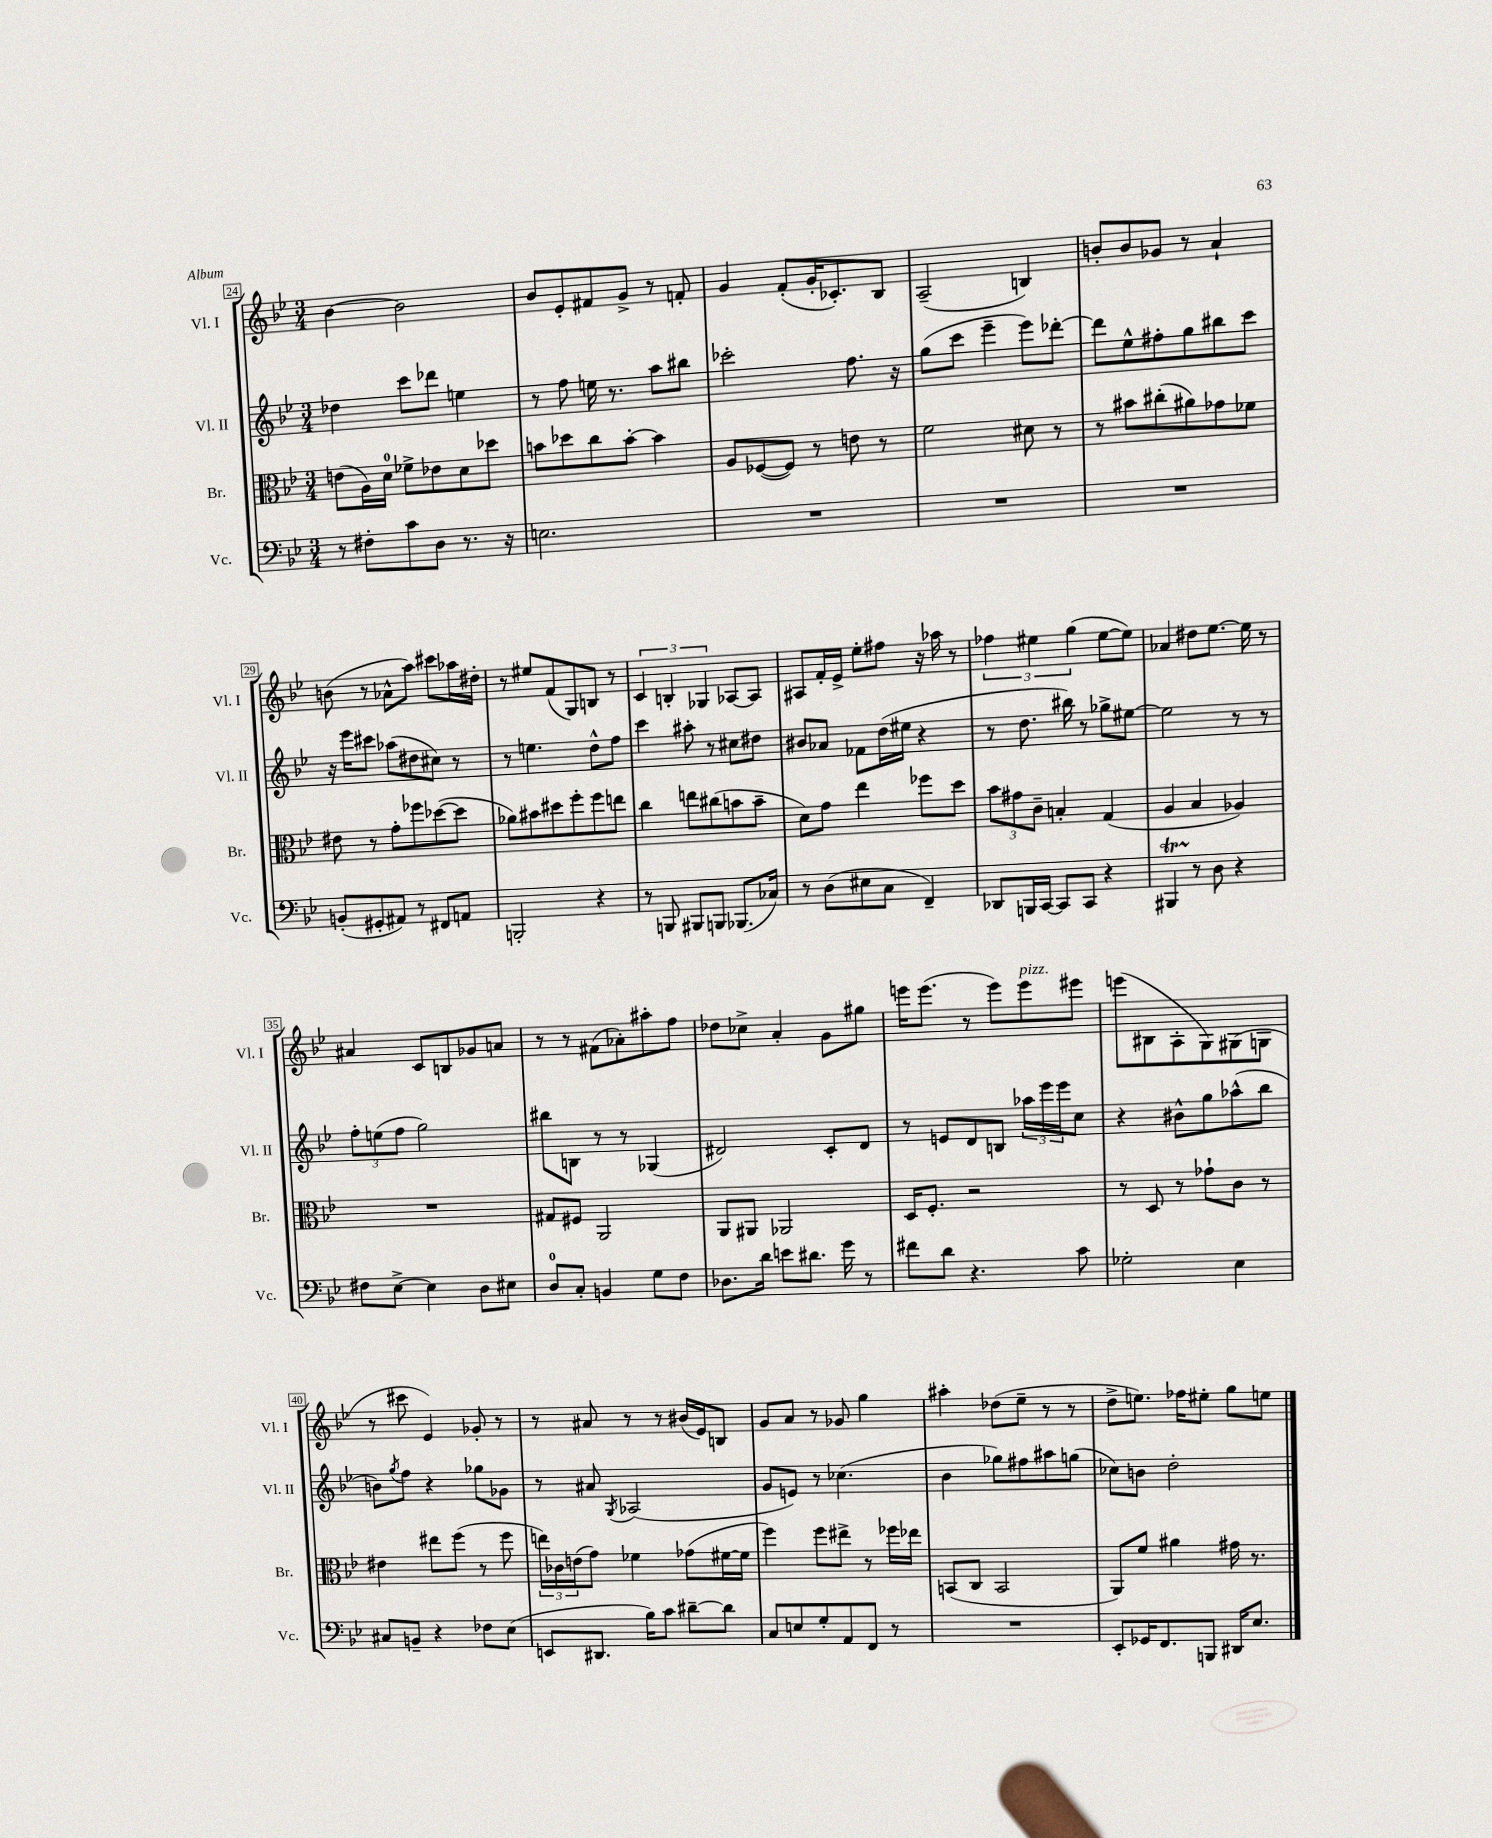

**kern	**kern	**kern	**kern
*staff4	*staff3	*staff2	*staff1
*clefF4	*clefC3	*clefG2	*clefG2
*k[b-e-]	*k[b-e-]	*k[b-e-]	*k[b-e-]
*M3/4	*M3/4	*M3/4	*M3/4
8r	(8e	4dd-	[4b-
8F#'	16A)	.	.
.	16d	.	.
8c	8f-^	8ccc	2b-]
8D	8e-	8ddd-	.
8.r	8d	4ee	.
.	8dd-	.	.
16r	.	.	.
=	=	=	=
2.E	8b	8r	8b-
.	8dd-	8ff	8e-'
.	8cc	16ee	8f#
.	.	8.r	.
.	[8b'	.	8g^
.	4b]	8aa	8r
.	.	8bb#	8f'
=	=	=	=
2.r	8A	2ccc-'	4g
.	([8F-	.	.
.	8F-])	.	(8f'
.	8r	.	16g'
.	.	.	8.c-')
.	8e	8.ff	.
.	8r	.	8B-
.	.	16r	.
=	=	=	=
2.r	2f	(8gg	(2A~
.	.	8ccc	.
.	.	4eee-~	.
.	8d#	8eee-)	4B)
.	8r	[8ddd-'	.
=	=	=	=
2.r	8r	8ddd-]	8b'
.	8b#	8ee-^^	8b
.	(8cc#'	8ff#'	8g-
.	8a#)	8gg	8r
.	8g-	8bb#	4a`
.	8f-	8ccc	.
=	=	=	=
(8BB'	8e#	16r	(8b
.	.	16eee-	.
8GG#'	8r	8ccc#	8r
8AA#)	8g'	(8aa-	8a-^^
8r	8ff-	8dd#	8aa)
8FF#	([8dd-	8cc#)	8ccc#
8AA	8dd-]	8r	16aa-
.	.	.	16dd#'
=	=	=	=
2BBB'	8a-)	8r	8r
.	8b#	4.ee	8ee#
.	8dd#	.	(8f
.	8ff'	.	8G)
4r	8ff	8dd^^	8B
.	8ee	8ff	8r
=	=	=	=
8r	4cc	4ccc	6c
8BBB	.	.	.
.	.	.	6B'
8BBB#	8ee	8aa#'	.
.	.	.	6G-
8BBB	(8cc#	8r	.
(8.BBB-	8b	8cc#	[8A-
.	8b~	8dd#	8A-]
16C-)	.	.	.
=	=	=	=
8r	8d)	8b#	8A#
(8D	8g	8a-	16f'
.	.	.	16e-^
8E#	4ee-	8f-	8ee-'
8C	.	(16dd	8ff#
.	.	16ee#	.
4FF~)	8ff-	4r	16r
.	.	.	16aa-
.	8dd	.	8r
=	=	=	=
8DD-	12b-	8r	6ff-
.	12g#	.	.
16BBB	.	8.dd	.
.	12c~	.	6ee#
[16CC	.	.	.
8CC]	4B'	.	.
.	.	16bb#)	.
.	.	.	(6gg
8CC	.	8r	.
4r	(4G	8gg-^	[8ee#
.	.	[8ee#	8ee#])
=	=	=	=
4BBB#	4A	2ee#]	4a-
8r	4B-	.	8dd#
8D	.	.	[8.ee-
4r	4A-)	8r	.
.	.	.	16ee-]
.	.	8r	8r
=	=	=	=
8F#	2.r	12ff'	4a#
.	.	(12ee	.
[8E-^	.	.	.
.	.	12ff	.
4E-]	.	2gg)	8c
.	.	.	8B
8D	.	.	8g-
8E#	.	.	8a
=	=	=	=
8D	8G#	8bb#	8r
8C'	8F#	8B	8r
4BB	2AA	8r	(8f#
.	.	8r	8a-')
8G	.	(4G-	8aa#'
8F	.	.	8ff
=	=	=	=
8.D-	8AA	2d#)	8dd-
.	8AA#	.	8cc-^
16d	.	.	.
8e	2AA-	.	4a'
8.d#	.	.	.
.	.	8c'	8g
16g	.	.	.
8r	.	8d#	8gg#
=	=	=	=
8f#	16D	8r	16eee
.	8.F'	.	(8.eee
8d	.	8e	.
4.r	2r	8d	8r
.	.	8B	8eee)
.	.	24aa-	8eee
.	.	24eee-	.
.	.	24eee-	.
8c	.	8cc	8eee#
=	=	=	=
2G-'	8r	4r	(8eee
.	8D	.	8B#
.	8r	8b#^^	8A'
.	8g-`	8gg	8G)
4E-	8c	(8aa-^^	(8G#
.	8r	8bb-	8G
=	=	=	=
8C#	4e#	8b)	8r
.	.	8qgg	.
8BB~	.	8ff	8ccc#
4r	8ee#	4r	4e-)
.	(8ff	.	.
8F-	8r	8gg-	8g-'
(8E-	8ff	8g-	8r
=	=	=	=
8EE	24ee)	8r	8r
.	24c-	.	.
.	(24e	.	.
8.DD#	8g)	8a#	8a#
.	.	8qG	.
.	4f-	(2A-	8r
16B-)	.	.	.
8c	.	.	8r
[8d#~	(8g-	.	(16b#
.	.	.	16e-)
8d#]	[16f#	.	8B
.	16f#]	.	.
=	=	=	=
8C	4ff)	8g	8g
8E	.	8e)	8a
8G'	8ff	8r	8r
8AA	8ee#^	(4.cc-	8g-
8FF	8r	.	4gg
8r	16ff-	.	.
.	16ee-	.	.
=	=	=	=
2.r	(8BB	4b-	4aa#'
.	8C	.	.
.	2BB	8gg-)	(8dd-
.	.	8ff#	8ee-~
.	.	8aa#	8r
.	.	(8gg	8r
=	=	=	=
8EE-'	8AA)	8cc-)	8dd^
16GG-	8f	8b	8.ee)
8.FF	.	.	.
.	4a#	2dd'	.
.	.	.	16ff-
8BBB	.	.	8ee#'
16DD#	16g#	.	8gg
8.E-	8.r	.	.
.	.	.	8ee
==	==	==	==
*-	*-	*-	*-
